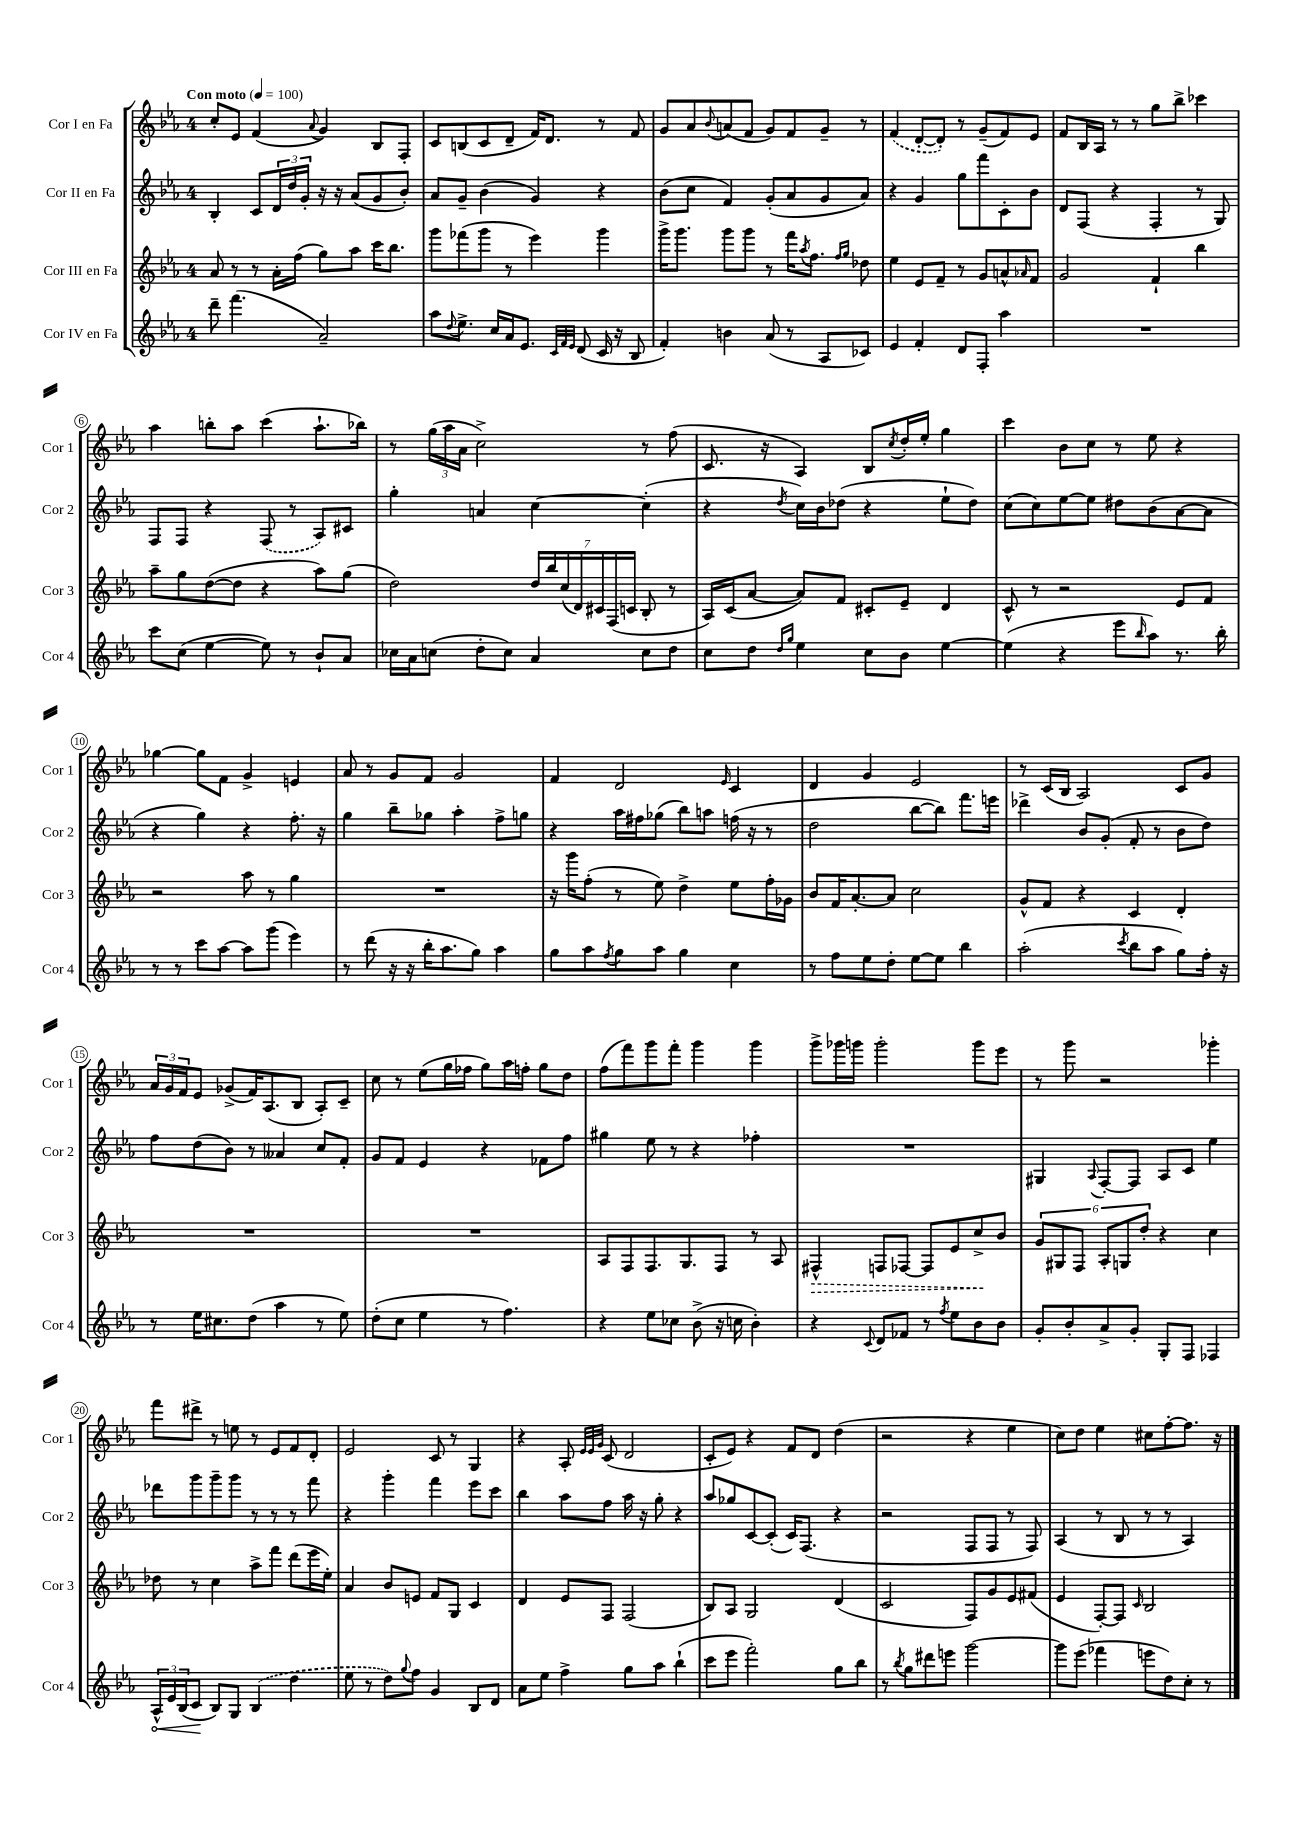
<<
\new StaffGroup <<
\new Staff = "s0" \with { instrumentName = "Cor I en Fa" shortInstrumentName = "Cor 1" } {
    \clef treble \key ees \major \once \override Staff.TimeSignature.style = #'single-digit \time 4/4 \tempo "Con moto" 4 = 100
    c''8-. ees'8 f'4( \appoggiatura { aes'8 } g'4) bes8 f8-. |
    c'8 b8( c'8 d'8-- f'16) d'8. r8 f'8 |
    g'8 aes'8 \appoggiatura { bes'8 } a'8( f'8 g'8) f'8 g'8-- r8 |
    \once \slurDashed f'4( d'8~-. d'8-.) r8 g'8--( f'8) ees'8 |
    f'8 bes16 aes16 r8 r8 g''8 bes''8-> ces'''4 |
    aes''4 b''8-. aes''8 c'''4( aes''8.-! bes''16) |
    r8 \tuplet 3/2 { g''16( aes''16 aes'16 } c''2->) r8 f''8( |
    c'8. r16 aes4) bes8 \acciaccatura { c''8 } d''16-. ees''16-. g''4 |
    c'''4 bes'8 c''8 r8 ees''8 r4 |
    ges''4~ ges''8 f'8 g'4-> e'4 |
    aes'8 r8 g'8 f'8 g'2 |
    f'4 d'2 \grace { ees'16 } c'4 |
    d'4 g'4 ees'2 |
    r8 c'16( bes16 aes2) c'8 g'8 |
    \tuplet 3/2 { aes'16 g'16 f'16 } ees'8 ges'8->( f'16) aes8.( bes8 aes8-.) c'8-- |
    c''8 r8 ees''8( g''16 fes''16 g''8) aes''16 f''16-. g''8 d''8 |
    f''8( f'''8) g'''8 f'''8-. g'''4 g'''4 |
    g'''8-> ges'''16 g'''16 g'''2-. g'''8 ees'''8 |
    r8 g'''8 r2 ges'''4-. |
    f'''8 dis'''8-> r8 e''8 r8 ees'8 f'8 d'8-. |
    ees'2 c'8 r8 g4 |
    r4 aes8-. \grace { ees'32 ees'32 g'32 } c'8( d'2 |
    c'8-. ees'8) r4 f'8 d'8 d''4( |
    r2 r4 ees''4 |
    c''8) d''8 ees''4 cis''8 f''8~-. f''8. r16 \bar "|." |
}
\new Staff = "s1" \with { instrumentName = "Cor II en Fa" shortInstrumentName = "Cor 2" } {
    \clef treble \key ees \major \once \override Staff.TimeSignature.style = #'single-digit \time 4/4
    bes4-. c'8 \tuplet 3/2 { d'16 d''16 g'16-. } r16 r16 aes'8( g'8 bes'8-.) |
    aes'8 g'8-- bes'4( g'4) r4 |
    bes'8( c''8 f'4) g'8-.( aes'8 g'8 aes'8) |
    r4 g'4 g''8 f'''8 c'8-. bes'8 |
    d'8 f8( r4 f4-. r8 g8) |
    f8 f8 r4 \once \slurDashed f8( r8 aes8) cis'8 |
    g''4-. a'4 c''4~ c''4-.( |
    r4 \acciaccatura { d''8 } c''16) bes'16 des''8( r4 ees''8-! des''8) |
    c''8( c''8) ees''8~ ees''8 dis''8 bes'8( aes'8~ aes'8 |
    r4 g''4) r4 f''8.-. r16 |
    g''4 bes''8-- ges''8 aes''4-. f''8-> g''8 |
    r4 aes''16 fis''16 ges''8( bes''8) a''8 f''16( r16 r8 |
    d''2 bes''8~ bes''8) f'''8. e'''16 |
    des'''4-> bes'8 g'8-.( f'8-. r8 bes'8 d''8) |
    f''8 d''8( bes'8) r8 aeses'4 c''8 f'8-. |
    g'8 f'8 ees'4 r4 fes'8 f''8 |
    gis''4 ees''8 r8 r4 fes''4-. |
    R1 |
    gis4 \appoggiatura { aes8 } f8~-. f8 aes8 c'8 ees''4 |
    des'''8 g'''8 g'''8-- g'''8 r8 r8 r8 f'''8 |
    r4 g'''4-. f'''4 ees'''8 c'''8 |
    bes''4 aes''8 f''8 aes''16 r16 g''8-. r4 |
    aes''8 ges''8 c'8~ c'8-.( c'16) f8.( r4 |
    r2 f8 f8 r8 f8) |
    aes4( r8 bes8 r8 r8 aes4) \bar "|." |
}
\new Staff = "s2" \with { instrumentName = "Cor III en Fa" shortInstrumentName = "Cor 3" } {
    \clef treble \key ees \major \once \override Staff.TimeSignature.style = #'single-digit \time 4/4
    aes'8 r8 r8 aes'16-. f''16( g''8) aes''8 c'''16 bes''8. |
    g'''8 fes'''8( g'''8 r8 ees'''4) g'''4 |
    g'''16-> g'''8. g'''8 g'''8 r8 f'''16 \acciaccatura { aes''8 } f''8. \grace { f''16 g''16 } des''8 |
    ees''4 ees'8 f'8-- r8 g'8 a'8-^ \grace { aes'16 } f'8 |
    g'2 f'4-! bes''4 |
    aes''8-- g''8 d''8~( d''8 r4 aes''8) g''8( |
    d''2) \tuplet 7/4 { d''16 bes''16 c''16( d'16) cis'16 f16( c'16 } bes8-. r8 |
    aes16) c'16( aes'8~ aes'8) f'8 cis'8-. ees'8-- d'4 |
    c'8-^ r8 r2 ees'8 f'8 |
    r2 aes''8 r8 g''4 |
    R1 |
    r16 g'''16 f''8-.( r8 ees''8) d''4-> ees''8 f''16-. ges'16 |
    bes'8 f'16 aes'8.~-. aes'8 c''2 |
    g'8-^ f'8 r4 c'4 d'4-. |
    R1 |
    R1 |
    aes8 f8 f8. g8. f8 r8 aes8 |
    \once \override Hairpin.style = #'dashed-line fis4-^\> f8 fes8~ fes8 ees'8 c''8->\! bes'8 |
    \tuplet 6/4 { g'8 gis8 f8 aes8-. g8 d''8-. } r4 c''4 |
    des''8 r8 c''4 aes''8-> f'''8 d'''8( ees'''16 ees''16-.) |
    aes'4 bes'8 e'8 f'8 g8 c'4 |
    d'4 ees'8 f8 f2( |
    bes8) aes8 g2 d'4( |
    c'2 f8) g'8 ees'8 fis'8( |
    ees'4 f8~-.) f8 \grace { c'16 } bes2 \bar "|." |
}
\new Staff = "s3" \with { instrumentName = "Cor IV en Fa" shortInstrumentName = "Cor 4" } {
    \clef treble \key ees \major \once \override Staff.TimeSignature.style = #'single-digit \time 4/4
    d'''8-- f'''4.( aes'2--) |
    aes''8 \appoggiatura { d''8 } ees''8.-> c''16 aes'16 ees'8. \grace { c'32 f'32 ees'32 } d'8( c'16 r16 bes8 |
    f'4-.) b'4 aes'8( r8 aes8 ces'8) |
    ees'4 f'4-. d'8 f8-. aes''4 |
    R1 |
    c'''8 c''8( ees''4~ ees''8) r8 bes'8-! aes'8 |
    ces''16 aes'16 c''8( d''8-. c''8) aes'4 c''8 d''8 |
    c''8 d''8 \grace { d''16 g''16 } ees''4 c''8 bes'8 ees''4~ |
    ees''4( r4 ees'''8 \grace { bes''16 } aes''8) r8. bes''16-. |
    r8 r8 c'''8 aes''8~ aes''8 g'''8( ees'''4) |
    r8 d'''8( r16 r16 bes''16-. aes''8. g''8) aes''4 |
    g''8 aes''8 \acciaccatura { f''8 } g''8 aes''8 g''4 c''4 |
    r8 f''8 ees''8 d''8-. ees''8~ ees''8 bes''4 |
    aes''2-.( \acciaccatura { c'''8 } bes''8 aes''8 g''8) f''16-. r16 |
    r8 ees''16 cis''8. d''8( aes''4 r8 ees''8) |
    d''8-.( c''8 ees''4 r8 f''4.) |
    r4 ees''8 ces''8 bes'8->( r16 c''16 bes'4-.) |
    r4 \appoggiatura { c'8 } d'8 fes'8 r8 \acciaccatura { f''8 } ees''8 bes'8 bes'8 |
    g'8-. bes'8-. aes'8-> g'8-. g8-. f8 fes4 |
    \tuplet 3/2 { \once \override Hairpin.circled-tip = ##t aes16-^\< ees'16 bes16( } c'8\! bes8) g8 \once \slurDashed bes4( d''4 |
    ees''8 r8 d''8) \appoggiatura { g''8 } f''8 g'4 bes8 d'8 |
    aes'8 ees''8 f''4-> g''8 aes''8 bes''4-!( |
    c'''8 ees'''8 f'''2-.) g''8 bes''8 |
    r8 \acciaccatura { bes''8 } g''8 dis'''8 e'''8 g'''2~ |
    g'''8 ees'''8( fes'''4 e'''8 d''8) c''8-. r8 \bar "|." |
}
>>
>>
\layout { \context { \Score \override BarNumber.stencil = #(make-stencil-circler 0.1 0.3 ly:text-interface::print) } }
